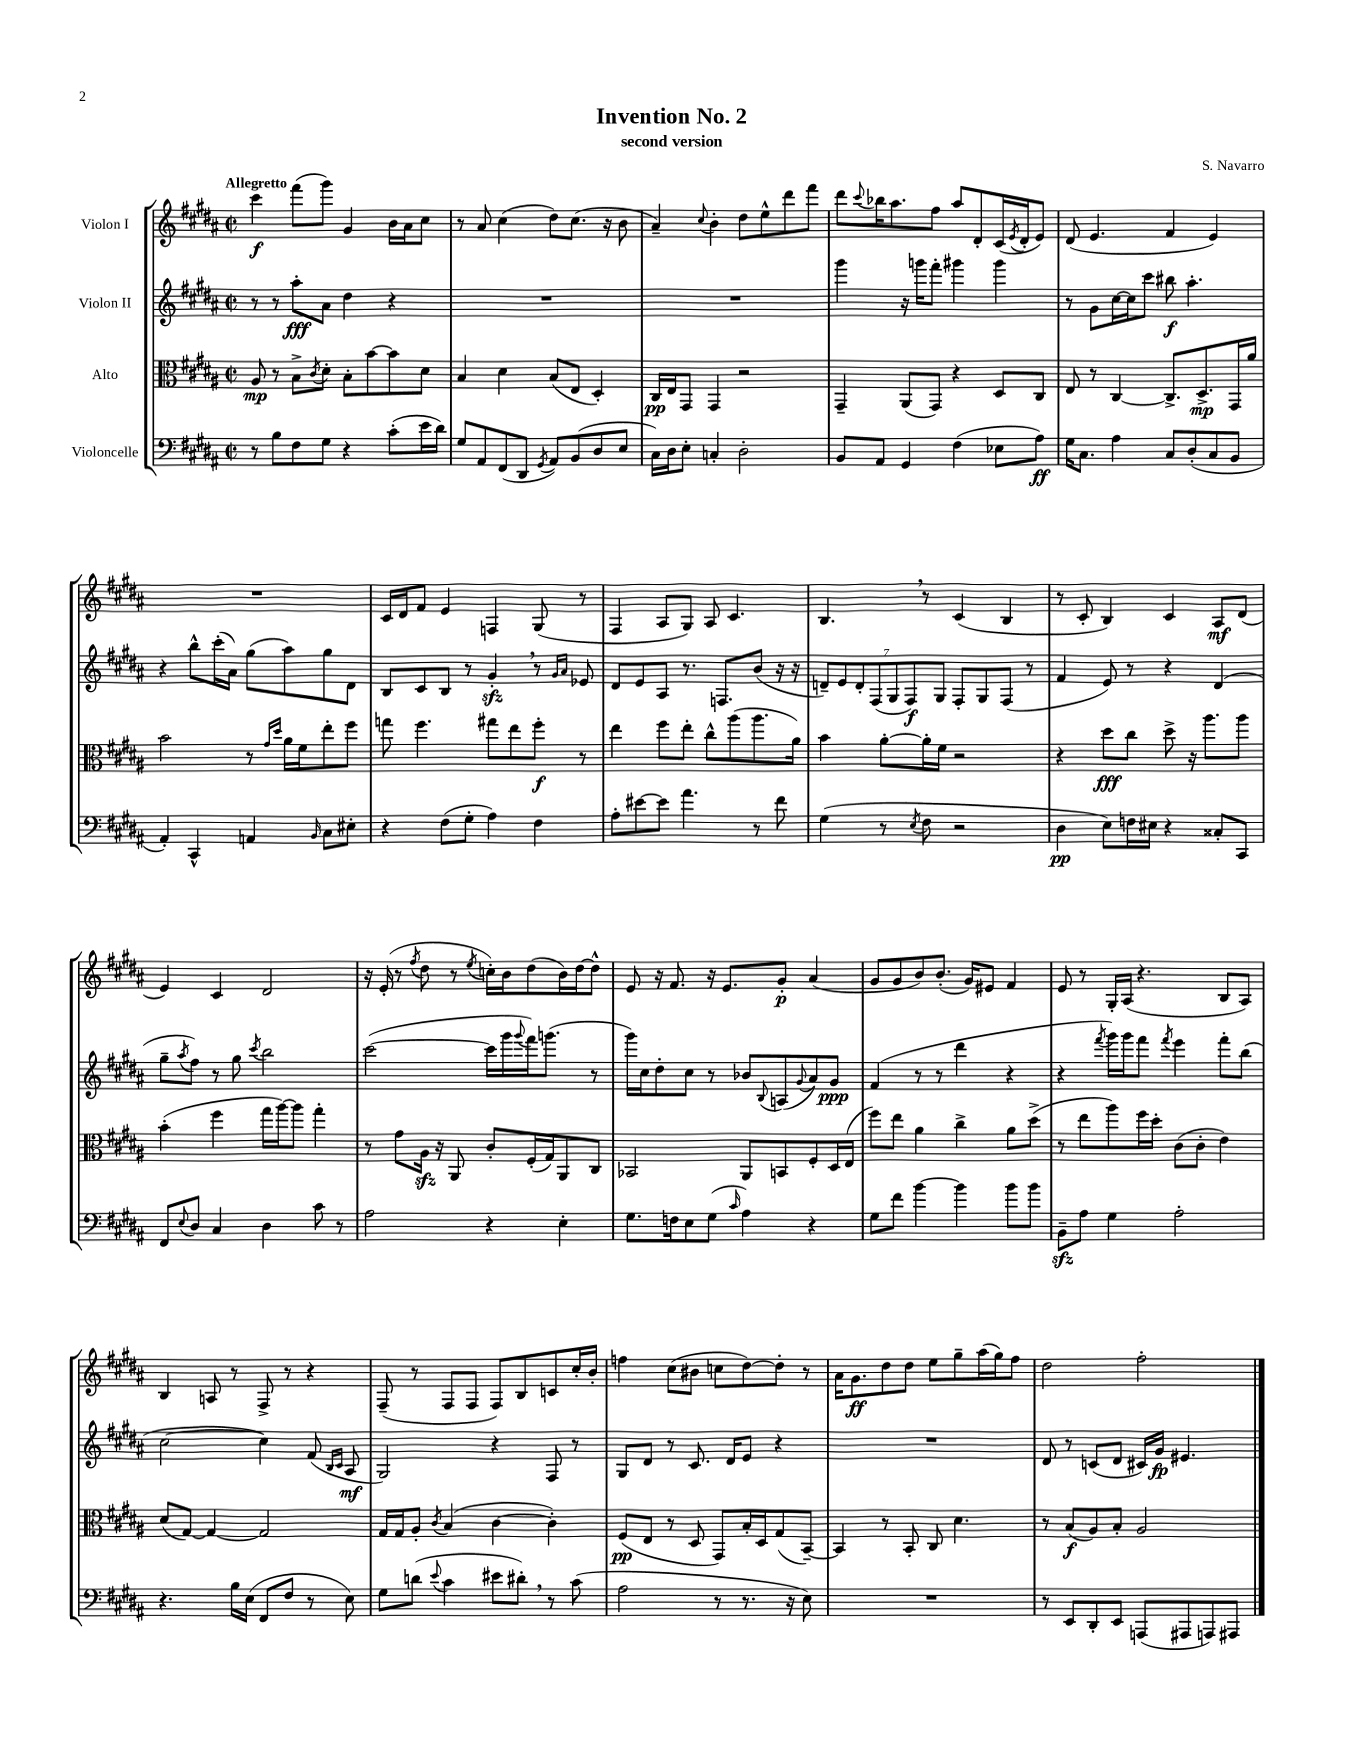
\header { title = "Invention No. 2" composer = "S. Navarro" subtitle = "second version" }
<<
\new StaffGroup <<
\new Staff = "s0" \with { instrumentName = "Violon I" } {
    \clef treble \key b \major \defaultTimeSignature \time 2/2 \tempo "Allegretto"
    cis'''4\f fis'''8( gis'''8) gis'4 b'16 ais'16 cis''8 |
    r8 ais'8 cis''4( dis''8) cis''8.( r16 b'8 |
    ais'4--) \appoggiatura { cis''8 } b'4-. dis''8 e''8-^ dis'''8 fis'''8 |
    dis'''8 \appoggiatura { cis'''8 } bes''16 ais''8. fis''8 ais''8 dis'8-. cis'16( \acciaccatura { e'8 } dis'16-. e'8) |
    dis'8( e'4. fis'4 e'4) |
    R1 |
    cis'16 dis'16 fis'8 e'4 f4 gis8( r8 |
    fis4 ais8 gis8) ais8 cis'4. |
    b4. \breathe r8 cis'4( b4 |
    r8 cis'8-. b4) cis'4 ais8\mf dis'8( |
    e'4) cis'4 dis'2 |
    r16 e'16-.( r8 \acciaccatura { fis''8 } dis''8 r8 \acciaccatura { e''8 } c''16-.) b'16 dis''8( b'16) dis''16~ dis''8-^ |
    e'8 r16 fis'8. r16 e'8. gis'8-.\p ais'4( |
    gis'8 gis'8 b'8) b'8.-.( gis'16) eis'8 fis'4 |
    e'8 r8 gis16-. ais16( r4. b8 ais8) |
    b4 a8 r8 fis8-> r8 r4 |
    fis8--( r8 fis8 fis8 fis8) b8 c'8 cis''16-. b'16-. |
    f''4 cis''8( bis'8 c''8 dis''8~) dis''8-. r8 |
    ais'16 gis'8.\ff dis''8 dis''8 e''8 gis''8-- ais''16( gis''16) fis''8 |
    dis''2 fis''2-. \bar "|." |
}
\new Staff = "s1" \with { instrumentName = "Violon II" } {
    \clef treble \key b \major \defaultTimeSignature \time 2/2
    r8 r8 ais''8-.\fff ais'8 dis''4 r4 |
    R1 |
    R1 |
    gis'''4 r16 g'''16 fis'''8-. gis'''4 gis'''4 |
    r8 gis'8 cis''16~ cis''16 cis'''8 bis''8\f ais''4.-. |
    r4 b''8-^ cis'''16-.( ais'16) gis''8( ais''8) gis''8 dis'8 |
    b8 cis'8 b8 r8 gis'4-.\sfz \breathe r8 \grace { gis'16 ais'16 } ees'8 |
    dis'8 e'8 ais8 r8. f8. b'8( r16 r16 |
    \tuplet 7/4 { d'8--) e'8 d'8-. fis8( gis8 fis8\f) gis8 } fis8-. gis8 fis8( r8 |
    fis'4 e'8) r8 r4 dis'4( |
    gis''8-- \acciaccatura { ais''8 } fis''8) r8 gis''8 \acciaccatura { cis'''8 } b''2 |
    cis'''2~( cis'''16 gis'''16 \appoggiatura { gis'''8 } fis'''16) g'''8.( r8 |
    gis'''16) cis''16 dis''8-. cis''8 r8 bes'8 \appoggiatura { b8 } a8( \appoggiatura { gis'8 } ais'8) gis'8\ppp |
    fis'4( r8 r8 dis'''4 r4 |
    r4 \acciaccatura { fis'''8 } gis'''16) gis'''16 fis'''8 \acciaccatura { fis'''8 } e'''4 fis'''8-. b''8( |
    cis''2~ cis''4) fis'8( \grace { b16 cis'16 } ais8\mf |
    gis2) r4 fis8 r8 |
    gis8 dis'8 r8 cis'8. dis'16 e'8 r4 |
    R1 |
    dis'8 r8 c'8( dis'8 cis'16) gis'16\fp eis'4. \bar "|." |
}
\new Staff = "s2" \with { instrumentName = "Alto" } {
    \clef alto \key b \major \defaultTimeSignature \time 2/2
    ais8\mp r8 b8-> \acciaccatura { cis'8 } dis'8-. b8-. b'8~ b'8 dis'8 |
    b4 dis'4 b8( e8 dis4-.) |
    cis16\pp e16 gis,8 gis,4 r2 |
    gis,4-- ais,8( gis,8) r4 dis8 cis8 |
    e8 r8 cis4~ cis8.-> dis8.->\mp gis,16 ais'16 |
    b'2 r8 \grace { gis'16 dis''16 } ais'16 fis'16 e''8-. fis''8 |
    g''8 fis''4. gis''8 e''8 fis''8-.\f r8 |
    e''4 fis''8 e''8-. cis''8-^ ais''8( ais''8. ais'16) |
    b'4 ais'8~-. ais'16-. fis'16 r2 |
    r4 dis''8\fff cis''8 dis''8-> r16 ais''8. ais''8 |
    b'4-.( fis''4 gis''16 ais''16~) ais''8 gis''4-. |
    r8 gis'8 ais16\sfz r16 ais,8 cis'8-. fis16-.( gis16) ais,8 cis8 |
    bes,2 ais,8 b,8 fis8-. dis16 e16( |
    fis''8) e''8 ais'4 cis''4-> ais'8 dis''8->( |
    r8 e''8 ais''8) fis''16 dis''16-. cis'8( cis'8-. e'4) |
    dis'8( gis8~) gis4~ gis2 |
    gis16 gis16 ais8-. \acciaccatura { cis'8 } b4( cis'4~ cis'4-.) |
    fis8\pp( e8 r8 dis8 gis,8) b16-. dis16 gis8( b,8~--) |
    b,4 r8 b,8-. cis8 dis'4. |
    r8 b8\f( ais8) b8-. ais2 \bar "|." |
}
\new Staff = "s3" \with { instrumentName = "Violoncelle" } {
    \clef bass \key b \major \defaultTimeSignature \time 2/2
    r8 b8 fis8 gis8 r4 cis'8-.( e'16 dis'16) |
    gis8 ais,8 fis,8( dis,8 \acciaccatura { gis,8 } ais,8) b,8( dis8 e8 |
    cis16) dis16 e8-. c4-. dis2-. |
    b,8 ais,8 gis,4 fis4( ees8 ais8\ff) |
    gis16 cis8. ais4 cis8 dis8-.( cis8 b,8 |
    ais,4-.) cis,4-^ a,4 \grace { b,16 } cis8 eis8-. |
    r4 fis8( gis8-. ais4) fis4 |
    ais8-. eis'8~ eis'8 ais'4. r8 fis'8 |
    gis4( r8 \acciaccatura { e8 } fis8 r2 |
    dis4\pp e8) f16 eis16 r4 cisis8-. cis,8 |
    fis,8 \appoggiatura { e8 } dis8 cis4 dis4 cis'8 r8 |
    ais2 r4 e4-. |
    gis8. f16 e8 gis8( \grace { cis'16 } ais4) r4 |
    gis8 fis'8 b'4~ b'4 b'8 b'8 |
    b,8--\sfz ais8 gis4 ais2-. |
    r4. b16 e16( fis,8 fis8 r8 e8) |
    gis8 d'8( \appoggiatura { e'8 } cis'4 eis'8 dis'8-.) \breathe r8 cis'8( |
    ais2 r8 r8. r16 e8) |
    R1 |
    r8 e,8 dis,8-. e,8 a,,8( ais,,8 a,,8) ais,,8 \bar "|." |
}
>>
>>
\layout { \context { \Score \remove "Bar_number_engraver" } }
